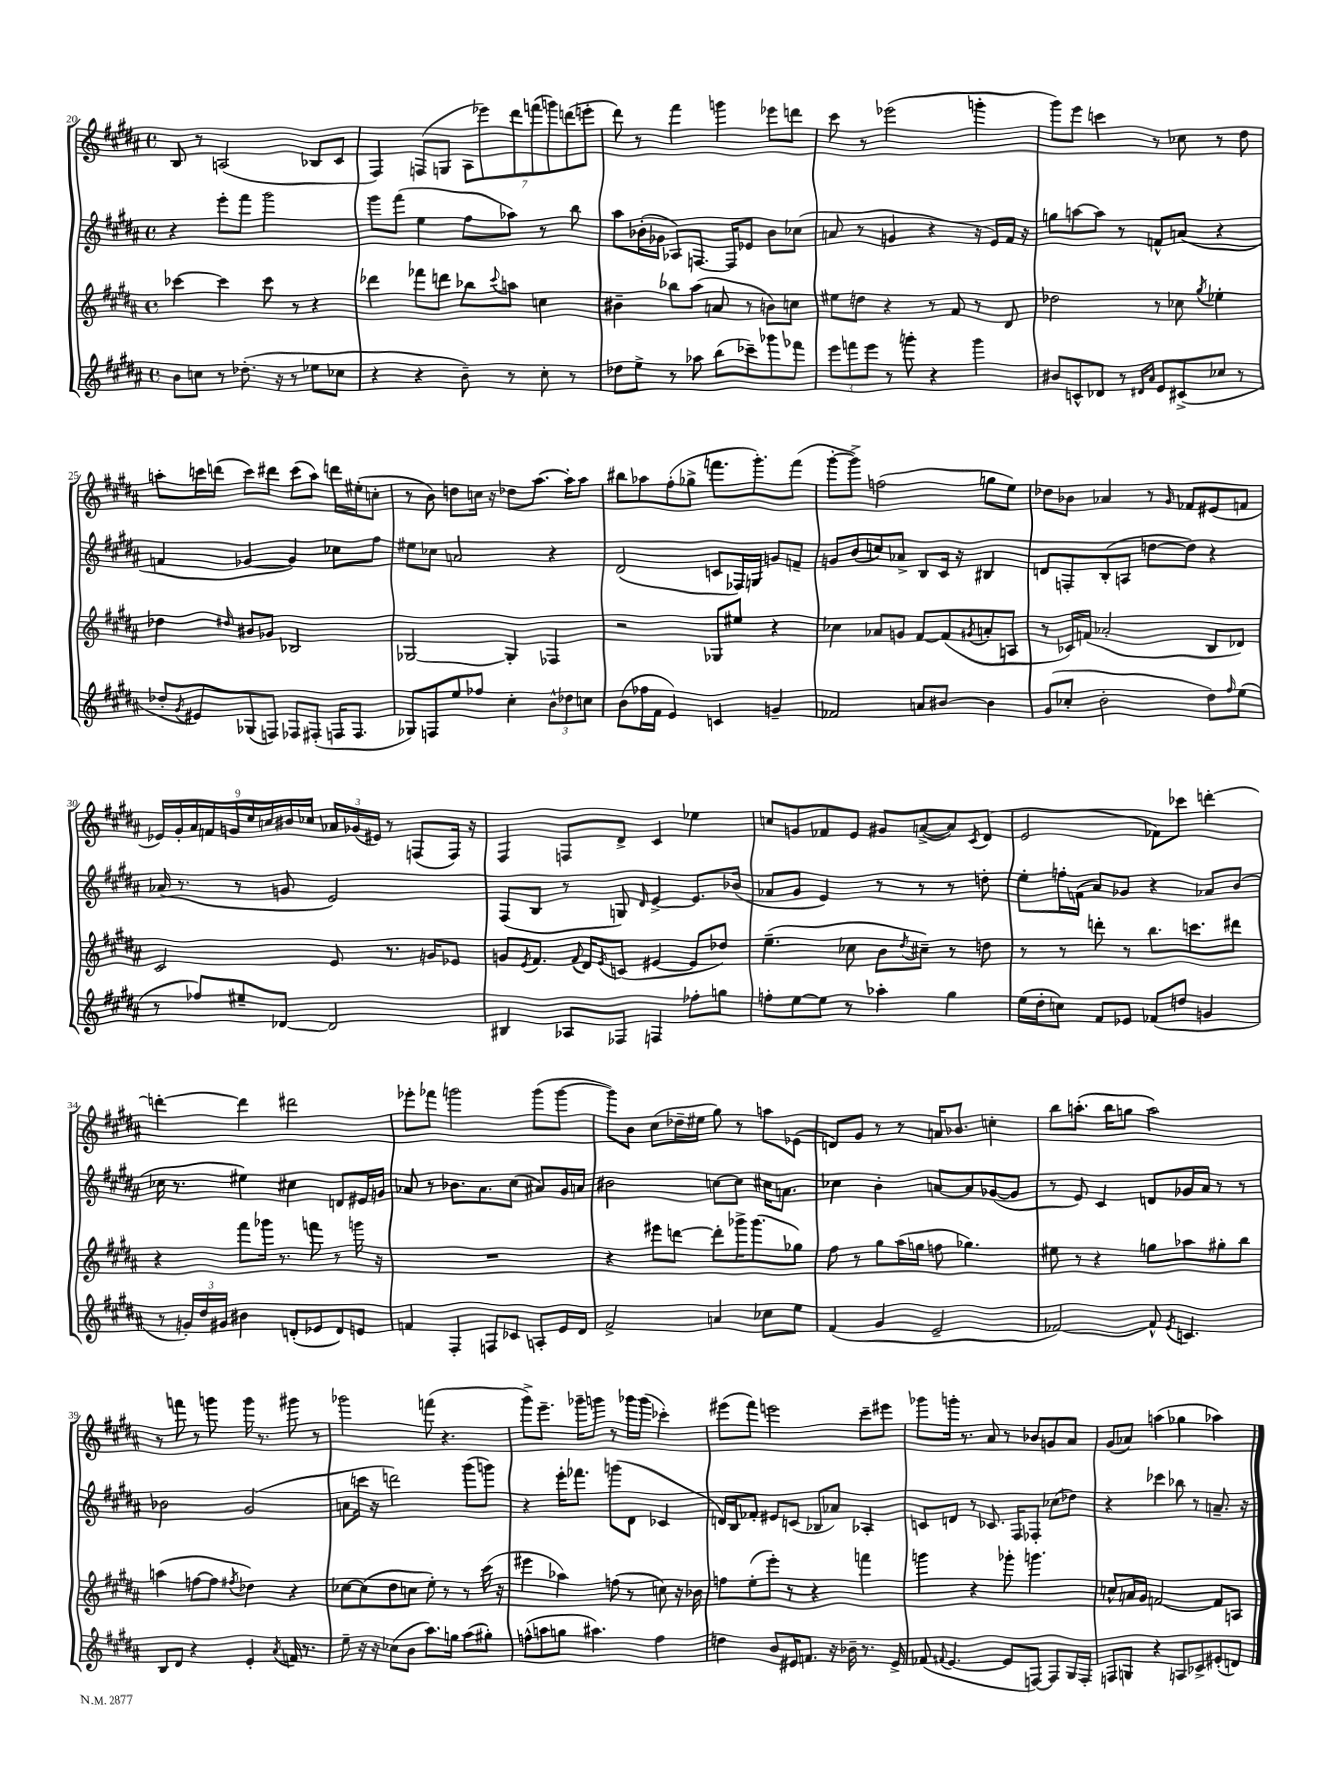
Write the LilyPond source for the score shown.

<<
\new StaffGroup <<
\new Staff = "s0" {
    \clef treble \key b \major \defaultTimeSignature \time 4/4
    b8 r8 a2( bes8 cis'8 |
    fis4) f8( g8 \tuplet 7/4 { ais8 ees'''8) dis'''8 f'''8( g'''8) d'''8( e'''8-. } |
    dis'''8) r8 fis'''4 g'''4 ees'''8 d'''8 |
    cis'''8 r8 ees'''2( g'''4-. |
    gis'''8) e'''8 c'''4 r8 ces''8 r8 dis''8 |
    a''8-. c'''16 d'''16( c'''8) dis'''8 c'''8( a''8) d'''16 eis''16-.( c''8-. |
    r8 b'8) d''8 c''16 r16 des''8 ais''8.~ ais''16-. ais''8 |
    bis''8 aes''8 fis''8-.( ges''8-> f'''8. gis'''8.-.) f'''8( |
    gis'''8~-. gis'''8->) f''2( g''8 e''8) |
    des''8 bes'8 aes'4 r8 \grace { gis'16 } fes'8 eis'8( f'8 |
    \tuplet 9/8 { ees'16) gis'16-. ais'16 f'16 g'16 e''16 c''16 bis'16 ces''16 } \tuplet 3/2 { aes'16 ges'16( eis'16) } r8 f8( f16) r16 |
    fis4 f8 dis'8-> cis'4 ees''4 |
    c''8 g'8 fes'8 e'8 gis'8 a'8~->( a'8) \acciaccatura { cis'8 } dis'8( |
    e'2 fes'8) ces'''8 d'''4~-. |
    d'''4~-. d'''4 dis'''2 |
    ees'''8-. fes'''8 g'''2 g'''8( g'''8~ |
    g'''8) b'8 cis''8( des''16-- eis''16 gis''8) r8 a''8 ees'8( |
    d'8) gis'8 r8 r8 a'16 bes'8. c''4-. |
    b''8 a''8.-.( b''16 g''8 a''2) |
    r8 f'''8 r8 g'''8 g'''16 r8. gis'''8 r8 |
    ges'''2 f'''8( r4. |
    gis'''8->) e'''8.-- ges'''16-- g'''8 r8 ges'''16 ges'''16( ces'''4-.) |
    eis'''8( fis'''8) e'''2 cis'''8-- eis'''8 |
    ges'''8 g'''16-. r8. ais'8 r8 bes'8 g'8 ais'8 |
    gis'8( aes'8) a''4( ges''4 aes''4) \bar "|." |
}
\new Staff = "s1" {
    \clef treble \key b \major \defaultTimeSignature \time 4/4
    r4 e'''8-. fis'''8 gis'''2 |
    gis'''8 fis'''8( e''4 fis''8 aes''8) r8 b''8 |
    ais''8 bes'16-.( ges'16 aes8) f8.~ f16 ees'8 bes'8 ces''8( |
    a'8 r8 g'4 r4 r16 e'16) fis'16 r16 |
    g''8 a''8~ a''8 r8 f'8-^ a'8( r4 |
    f'4 ges'4~ ges'4) ces''8 fis''8 |
    eis''8 ces''8 a'2 r4 |
    dis'2( c'8 fes16) g16 g'8 f'8-- |
    g'8 b'8( c''8) aes'8-> b8 cis'16 r16 bis4 |
    d'8 f8-. b8-.( a8 d''8~ d''8) r4 |
    aes'16( r8. r8 g'8 e'2) |
    fis8( b8 r8 g8) \grace { dis'16 } e'4~-> e'8. bes'16( |
    aes'8 gis'8 e'4) r8 r8 r8 d''8-. |
    e''8-. f''16-. f'16( ais'8) ges'8 r4 aes'8 b'8( |
    ces''16 r8. eis''4) cis''4 d'8 eis'16 g'16 |
    aes'8 r8 bes'8. aes'8. cis''8( ais'8) gis'16 a'16 |
    bis'2 c''8~ c''8 cis''16 a'8. |
    ces''4 b'4-. a'8~ a'8 ges'8~( ges'8 |
    r8 e'8) cis'4 d'8 ges'16 ais'16 r8 r8 |
    bes'2 gis'2( |
    a'8 c'''16 r16 d'''2) gis'''8( g'''8) |
    r4 e'''16-. fes'''8. g'''8( dis'8 ces'4 |
    d'16) b16 fes'8-. eis'8 c'8( bes8 aes'8) aes4-. |
    c'8 d'8 r8 ces'8. fis16 fes8-. ces''8( des''8) |
    r4 ces'''4 bes''8 r8 a'8.-- r16 \bar "|." |
}
\new Staff = "s2" {
    \clef treble \key b \major \defaultTimeSignature \time 4/4
    ces'''4~ ces'''4 ces'''8 r8 r4 |
    des'''4 fes'''8 d'''8 bes''8 \appoggiatura { cis'''8 } a''8 c''4 |
    bis'4-- bes''8 ais''8( a'8 r8 b'8) c''8 |
    eis''8 d''8 r4 r8 fis'8 r8 dis'8 |
    des''2 r8 ces''8 \acciaccatura { gis''8 } ees''4-. |
    des''4 \grace { dis''16 } bis'8 ges'8 bes2 |
    ges2~ ges4-. fes4 |
    r2 ges8 eis''8 r4 |
    ces''4 aes'8 g'8 fis'8~ fis'8( \acciaccatura { gis'8 } a'8-. a8 |
    r8 ces'16) f'16( aes'2-. b8 des'8) |
    cis'2 e'8 r8. g'16 ees'8 |
    g'8 \acciaccatura { e'8 } fis'8. \appoggiatura { fis'8 } dis'16 \acciaccatura { e'8 } c'8( eis'4~ eis'8 des''8) |
    e''4.--( ces''8 b'8 \acciaccatura { dis''8 } cis''8--) r8 d''8 |
    r8 r8 d'''8-. r8 b''8. c'''8. dis'''8 |
    r4 fis'''8 ges'''16 r8. f'''8 r8 g'''16 r16 |
    R1 |
    r4 eis'''8 d'''8~ d'''8-. ges'''16-> ges'''8.( ges''8) |
    fis''8 r8 gis''8 ais''16( g''16 f''8 ges''4.) |
    eis''8 r8 r4 g''8 aes''8 gis''8-. b''8 |
    a''4( f''8~ f''8 \acciaccatura { fis''8 } des''4) r4 |
    ces''8~ ces''8( dis''8 c''8 e''8-.) r8 r8 cis'''16( r16 |
    eis'''4 aes''4) f''8( r8 c''8) r16 bes'16 |
    f''8 e''8-.( e'''8-.) r8 r4 f'''4 |
    g'''4 r4 ges'''8-. g'''4. |
    c''8-^ a'16 gis'16 f'2~ f'8 a8 \bar "|." |
}
\new Staff = "s3" {
    \clef treble \key b \major \defaultTimeSignature \time 4/4
    b'8 c''8 r8 des''8.-.( r16 r8 ees''8 ces''8 |
    r4 r4 b'8--) r8 cis''8-. r8 |
    des''8 e''8-> r8 aes''8 b''8( ces'''8--) ges'''8 fes'''8 |
    \tuplet 3/2 { e'''8 f'''8 e'''8 } r8 g'''8-. r4 g'''4 |
    bis'8 c'8-^ des'8 r8 \grace { dis'16 ais'16 } e'8 cis'8->( ces''8 r8 |
    des''8-. \acciaccatura { gis'8 } eis'8) ges8( f8) fes8 fis8-.( f16 f8. |
    ges8) f8 e''8 fes''8 cis''4-. \tuplet 3/2 { b'8-^ des''8 c''8 } |
    b'8( fes''16 fis'16 e'4) c'4 g'4-- |
    fes'2 a'8 bis'8~ bis'4 |
    gis'8( ces''8-. b'2-. dis''8) \grace { fis''16 } e''8( |
    r8 fes''8) eis''8-- des'8~ des'2 |
    bis4 aes8 fes8 f4 fes''8-. g''8 |
    f''8-. e''8~ e''8 r8 aes''4-. gis''4 |
    e''16( dis''16-. c''8) fis'8 ees'8 fes'8( d''8 g'4 |
    r8 \tuplet 3/2 { g'16-.) dis''16 gis'16 } bis'4 d'8-.( ees'8 d'8) e'8 |
    f'4 fis4-. f8 ces'8 a8-. e'16 dis'16 |
    fis'2-> a'4 ces''8 e''8 |
    fis'4( gis'4 e'2-- |
    fes'2~) fes'8-^ \acciaccatura { e'8 } c'4. |
    b8 dis'8 r4 e'4-. \acciaccatura { ais'8 } f'16 r8. |
    e''8-- r16 r16 ces''8( b'8 ais''8.) g''16 ais''8( gis''8-.) |
    f''8-^( a''8 g''8 ais''4.) f''4 |
    d''4 b'8 eis'16 f'8. r16 bes'16-- r8. eis'16-> |
    fes'8( \appoggiatura { fis'8 } e'4.~ e'8 f8~) f8 gis16 f16-. |
    f8 g8 r4 a8 ces'8-> eis'8-.( d'8) \bar "|." |
}
>>
>>
\layout { \context { \Score currentBarNumber = #20 } }
